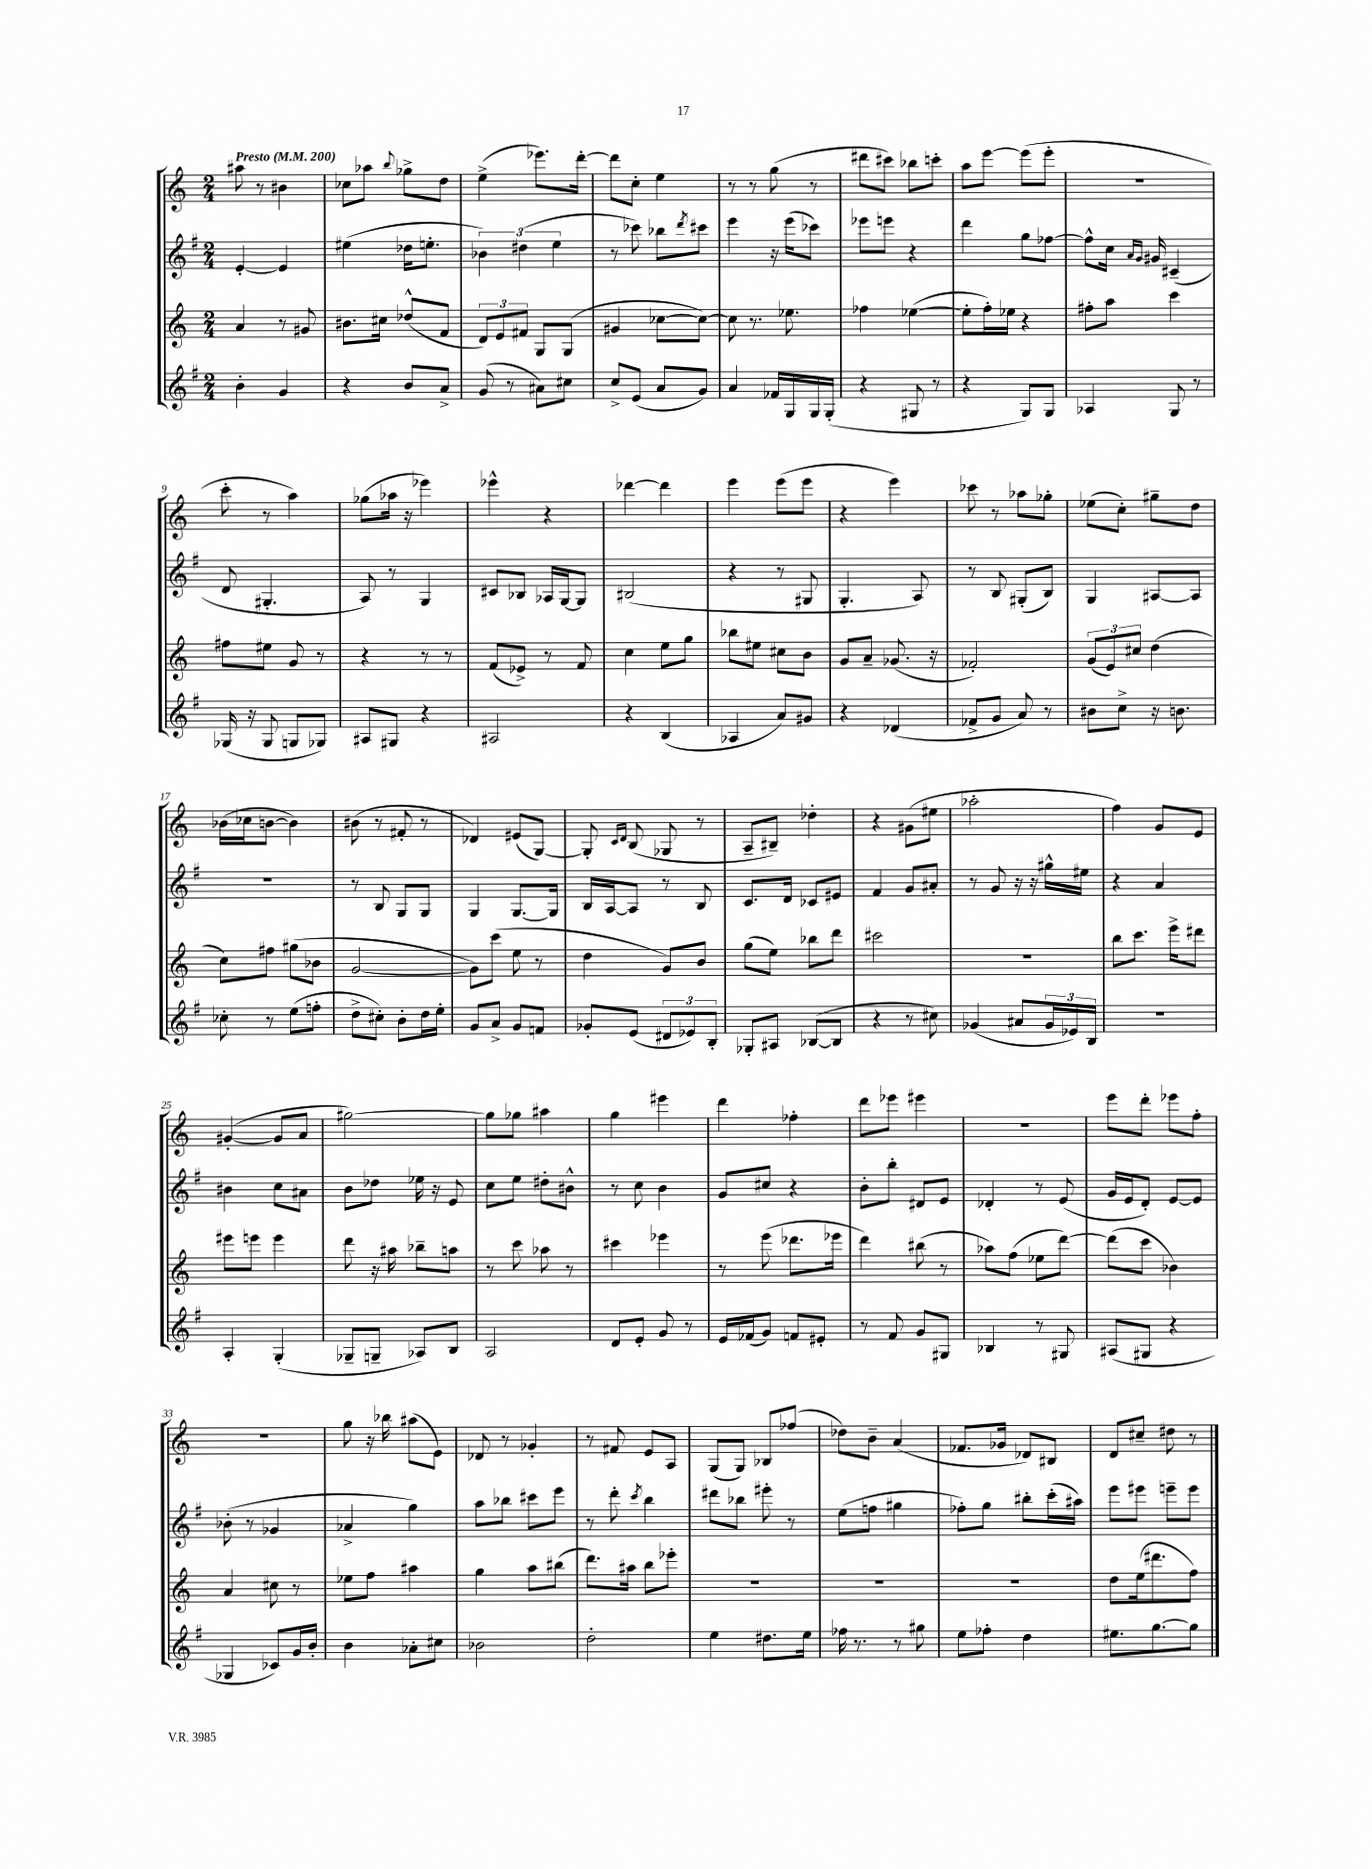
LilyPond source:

<<
\new StaffGroup <<
\new Staff = "s0" {
    \clef treble \key c \major \numericTimeSignature \time 2/4 \tempo "Presto" 4 = 200
    ais''8 r8 bis'4 |
    ces''8 aes''8 \appoggiatura { b''8 } ges''8-> d''8 |
    e''4->( ees'''8.) d'''16~-. |
    d'''8 c''8-. e''4 |
    r8 r8 g''8( r8 |
    dis'''8 cis'''8) bes''8 c'''8-. |
    a''8 e'''8~ e'''8( e'''8-. |
    R2 |
    c'''8-. r8 a''4) |
    ges''8( aes''16 r16 ees'''4) |
    ees'''4-^ r4 |
    des'''4~ des'''4 |
    e'''4 e'''8( e'''8 |
    r4 e'''4) |
    ces'''8 r8 aes''8 ges''8-. |
    ees''8( c''8-.) gis''8-- d''8 |
    bes'16( ces''16 b'8~ b'4) |
    bis'8( r8 fis'8-. r8 |
    des'4) eis'8( g8~) |
    g8-. \grace { c'16 d'16 } b8( ges8 r8 |
    a8-- bis8--) des''4-. |
    r4 gis'8( eis''8 |
    aes''2-. |
    f''4) g'8 e'8 |
    gis'4~-.( gis'8 a'8 |
    gis''2~) |
    gis''8 ges''8 ais''4 |
    g''4 eis'''4 |
    d'''4 fes''4-. |
    d'''8 ees'''8 eis'''4 |
    r2 |
    e'''8 d'''8-. ees'''8 f''8-. |
    r2 |
    g''8 r16 bes''16 ais''8( e'8) |
    des'8 r8 ges'4-. |
    r8 fis'8 e'8 a8 |
    g8( g8) bes8 fes''8( |
    des''8) b'8-- a'4( |
    fes'8. ges'16 des'8) bis8 |
    d'8 cis''8-- dis''8 r8 \bar "|." |
}
\new Staff = "s1" {
    \clef treble \key g \major \numericTimeSignature \time 2/4
    e'4~-. e'4 |
    eis''4( des''16 e''8.-. |
    \tuplet 3/2 { bes'4) dis''4( e''4 } |
    r8 ces'''8) bes''8 \acciaccatura { d'''8 } cis'''8 |
    e'''4 r16 e'''16( ces'''8) |
    ees'''8 e'''8 r4 |
    d'''4 g''8 fes''8~ |
    fes''8-^ c''16 \grace { a'16 g'16 } gis'16 cis'4--( |
    d'8 gis4.-. |
    a8) r8 g4 |
    cis'8 bes8 aes16 g16~ g8 |
    bis2( |
    r4 r8 gis8 |
    g4.-. a8) |
    r8 b8 gis8-.( b8) |
    g4 ais8~ ais8 |
    R2 |
    r8 b8 g8 g8 |
    g4 g8.~ g16 |
    b16 a16~ a8 r8 b8 |
    c'8. d'16 ces'8 eis'8 |
    fis'4 g'8 ais'8-. |
    r8 g'8 r16 r16 gis''16-^ eis''16 |
    r4 a'4 |
    bis'4 c''8 ais'8 |
    b'8 des''8 ees''16 r16 e'8 |
    c''8 e''8 dis''8-. bis'8-^ |
    r8 c''8 b'4 |
    g'8 cis''8 r4 |
    b'8-. b''8-. dis'8 e'8 |
    des'4-. r8 e'8( |
    g'16 e'16 d'8-.) e'8~ e'8 |
    bes'8-.( r8 ges'4 |
    aes'4-> g''4) |
    a''8 bes''8 cis'''8 e'''8 |
    r8 d'''8-. \acciaccatura { c'''8 } b''4 |
    dis'''8 bes''8 eis'''8-. r8 |
    e''8( f''8 gis''4 |
    fes''8-.) g''8 bis''8-. c'''16-.( ais''16) |
    e'''8 eis'''8 e'''8-- e'''8 \bar "|." |
}
\new Staff = "s2" {
    \clef treble \key c \major \numericTimeSignature \time 2/4
    a'4 r8 gis'8 |
    bis'8. cis''16 des''8-^( f'8 |
    \tuplet 3/2 { d'8) e'8 fis'8 } g8 g8( |
    gis'4 ces''8~ ces''8~) |
    ces''8 r8. ees''8. |
    fes''4 ees''4~( |
    ees''8-. f''16-.) ees''16 r4 |
    fis''8-. a''8 c'''4 |
    fis''8 eis''8 g'8 r8 |
    r4 r8 r8 |
    f'8( ees'8->) r8 f'8 |
    c''4 e''8 g''8 |
    bes''8 eis''8 cis''8 b'8 |
    g'8 a'8-- ges'8.( r16 |
    fes'2-.) |
    \tuplet 3/2 { g'8( e'8) cis''8 } d''4( |
    c''8) fis''8 gis''8( bes'8 |
    g'2~ |
    g'8) c'''8( e''8 r8 |
    d''4 g'8) b'8 |
    g''8( e''8) bes''8 d'''8 |
    cis'''2 |
    r2 |
    b''8 c'''8. e'''16-> dis'''8 |
    eis'''8 e'''8 e'''4 |
    d'''8 r16 ais''16 bes''8-- a''8 |
    r8 c'''8 aes''8 r8 |
    cis'''4 ees'''4 |
    r8 e'''8( des'''8. ees'''16 |
    d'''4) bis''8( r8 |
    aes''8) f''8( ees''8 d'''8~) |
    d'''8( c'''8 bes'4) |
    a'4 cis''8 r8 |
    ees''8 f''8 ais''4 |
    g''4 a''8 bis''8( |
    d'''8.) ais''16 b''8 ees'''8-. |
    R2 |
    R2 |
    R2 |
    d''8 e''16( dis'''8. f''8) \bar "|." |
}
\new Staff = "s3" {
    \clef treble \key g \major \numericTimeSignature \time 2/4
    b'4-. g'4 |
    r4 b'8 a'8-> |
    g'8( r8 ais'8) cis''8 |
    c''8-> e'8( a'8 g'8) |
    a'4 fes'16 g16 g16 g16-.( |
    r4 gis8 r8 |
    r4 g8) g8 |
    aes4 g8 r8 |
    ges16( r16 ges8 g8 ges8) |
    ais8 gis8 r4 |
    ais2 |
    r4 b4( |
    aes4 a'8) gis'8 |
    r4 des'4( |
    fes'8-> g'8 a'8) r8 |
    bis'8 c''8-> r16 b'8. |
    ces''8-. r8 e''8( f''8-. |
    d''8-> cis''8-.) b'8-. d''16 e''16-. |
    g'8 a'8-> g'8 f'8 |
    ges'8-. e'8( \tuplet 3/2 { dis'8 ees'8) b8-. } |
    ges8-. ais8 bes8~( bes8 |
    r4 r8 cis''8) |
    ges'4( ais'8 \tuplet 3/2 { ges'16 ees'16) b16 } |
    R2 |
    a4-. g4-.( |
    ges8-- g8-- aes8) b8 |
    a2 |
    d'8 e'8-. g'8 r8 |
    e'16 fes'16( g'8) f'8 eis'8-. |
    r8 fis'8 g'8 gis8 |
    bes4 r8 gis8 |
    ais8( gis8 r4 |
    ges4 ces'8) g'16 b'16-. |
    b'4 aes'8-. cis''8 |
    bes'2 |
    d''2-. |
    e''4 dis''8. e''16 |
    fes''16 r8. r8 gis''8 |
    e''8 fes''8-. d''4 |
    eis''8. g''8.~ g''8 \bar "|." |
}
>>
>>
